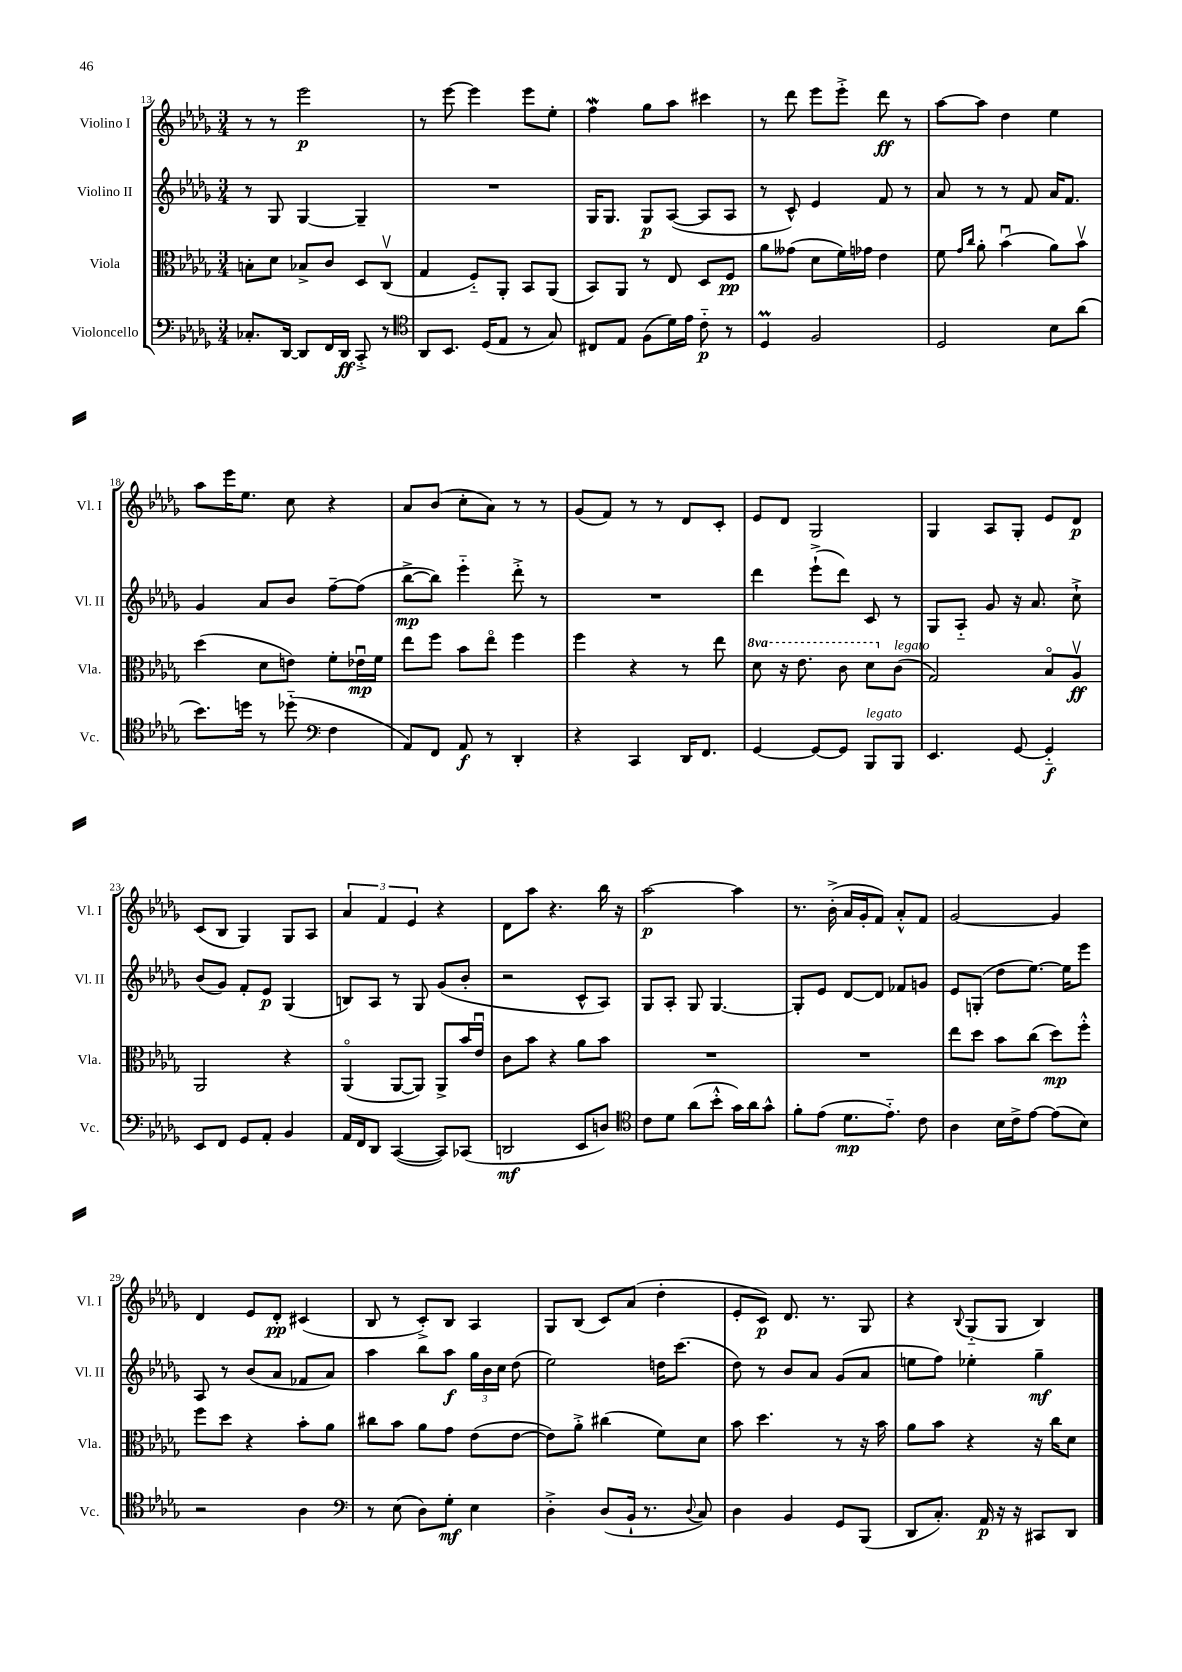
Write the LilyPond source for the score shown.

<<
\new StaffGroup <<
\new Staff = "s0" \with { instrumentName = "Violino I" shortInstrumentName = "Vl. I" } {
    \clef treble \key des \major \numericTimeSignature \time 3/4
    \autoBeamOff r8 r8 ees'''2\p |
    r8 ees'''8~ ees'''4 ees'''8[ ees''8]-. |
    f''4\mordent ges''8[ aes''8] cis'''4 |
    r8 des'''8 ees'''8[ ees'''8]-.-> des'''8\ff r8 |
    aes''8[~ aes''8] des''4 ees''4 |
    aes''8[ ees'''16 ees''8.] c''8 r4 |
    aes'8[ bes'8]( c''8[-. aes'8]) r8 r8 |
    ges'8[( f'8]) r8 r8 des'8[ c'8]-. |
    ees'8[ des'8] ges2 |
    ges4 aes8[ ges8]-. ees'8[ des'8]\p |
    c'8[( bes8] ges4) ges8[ aes8] |
    \tuplet 3/2 { aes'4 f'4 ees'4 } r4 |
    des'8[ aes''8] r4. bes''16 r16 |
    aes''2~\p aes''4 |
    r8. bes'16-.->( aes'16[ ges'16-. f'8]) aes'8[-.-^ f'8] |
    ges'2~ ges'4 |
    des'4 ees'8[ des'8]-.\pp cis'4( |
    bes8 r8 c'8[-.->) bes8] aes4 |
    ges8[ bes8]( c'8[) aes'8]( des''4-. |
    ees'8[-. c'8]\p) des'8. r8. ges8 |
    r4 \appoggiatura { bes8 } ges8[-_( ges8] bes4) \bar "|." |
}
\new Staff = "s1" \with { instrumentName = "Violino II" shortInstrumentName = "Vl. II" } {
    \clef treble \key des \major \numericTimeSignature \time 3/4
    \autoBeamOff r8 ges8 ges4~ ges4-- |
    R2. |
    ges16[ ges8.] ges8[\p aes8]~( aes8[ aes8] |
    r8 c'8-^) ees'4 f'8 r8 |
    aes'8 r8 r8 f'8 aes'16[ f'8.] |
    ges'4 aes'8[ bes'8] f''8[~-- f''8]( |
    bes''8[~->\mp bes''8]) ees'''4-_ des'''8-.-> r8 |
    R2. |
    des'''4 ees'''8[-!->( des'''8]) c'8 r8 |
    ges8[ aes8]-_ ges'8 r16 aes'8. c''8-!-> |
    bes'8[( ges'8]) f'8[-. ees'8]\p ges4( |
    b8[) aes8] r8 ges8 ges'8[( bes'8]-. |
    r2 c'8[-^ aes8]) |
    ges8[ aes8]-. ges8 ges4.~ |
    ges8[-. ees'8] des'8[~ des'8] fes'8[ g'8] |
    ees'8[ g8]-.( des''8[ ees''8.]~) ees''16[ ees'''8] |
    aes8 r8 bes'8[( aes'8] fes'8[ aes'8]) |
    aes''4 bes''8[ aes''8]\f \tuplet 3/2 { ges''16[ bes'16 c''16] } des''8( |
    ees''2) d''16[ c'''8.]( |
    des''8) r8 bes'8[ aes'8] ges'8[( aes'8] |
    e''8[ f''8]) ees''4-. ges''4--\mf \bar "|." |
}
\new Staff = "s2" \with { instrumentName = "Viola" shortInstrumentName = "Vla." } {
    \clef alto \key des \major \numericTimeSignature \time 3/4 \set Staff.ottavationMarkups = #ottavation-simple-ordinals
    \autoBeamOff b8[-. des'8] bes8[-> c'8] des8[ c8]\upbow( |
    ges4 f8[-_) aes,8]-. bes,8[ aes,8]( |
    bes,8[) aes,8] r8 ees8 des8[ f8]\pp |
    aes'8[ geses'8]( des'8[ f'16) ges'16] ees'4 |
    f'8 \grace { ges'16[ c''16] } aes'8-. bes'4\downbow( aes'8[) bes'8]\upbow |
    des''4( des'8[ e'8]) f'8[-. ees'16\downbow\mp f'16] |
    ees''8[ f''8] bes'8[ ees''8]\flageolet f''4 |
    f''4 r4 r8 ees''8 |
    \ottava #1 des''8 r16 ees''8. c''8 des''8[ \ottava #0 c'8]^\markup { \italic "legato" }( |
    ges2) bes8[\flageolet aes8]\upbow\ff |
    aes,2 r4 |
    aes,4\flageolet( aes,8[~ aes,8]) aes,8[-> bes'16 ees'16]\downbow |
    c'8[ bes'8] r4 aes'8[ bes'8] |
    R2. |
    R2. |
    ees''8[ des''8] bes'8[ c''8]( des''8[\mp) f''8]-.-^ |
    f''8[ des''8] r4 bes'8[-. aes'8] |
    cis''8[ bes'8] aes'8[ ges'8] ees'8[( ees'8]~ |
    ees'8[) aes'8]-.-> cis''4( f'8[) des'8] |
    bes'8 des''4. r8 r16 bes'16 |
    aes'8[ bes'8] r4 r16 c''16[ des'8] \bar "|." |
}
\new Staff = "s3" \with { instrumentName = "Violoncello" shortInstrumentName = "Vc." } {
    \clef bass \key des \major \numericTimeSignature \time 3/4
    \autoBeamOff ces8.[-. des,16]~ des,8[ f,16 des,16]\ff c,8-.-> r8 |
    \clef tenor aes,8[ bes,8.] des16[( ees8] r8 ges8) |
    cis8[ ees8] f8[( des'16) ees'16] c'8-_\p r8 |
    des4\prall f2 |
    des2 bes8[ aes'8]( |
    bes'8.[) d''16] r8 des''8-_( \clef bass f4 |
    aes,8[) f,8] aes,8\f r8 des,4-. |
    r4 c,4 des,16[ f,8.] |
    ges,4~ ges,8[~ ges,8] bes,,8[^\markup { \italic "legato" } bes,,8] |
    ees,4. ges,8~ ges,4-_\f |
    ees,8[ f,8] ges,8[ aes,8]-. bes,4 |
    aes,16[ f,16 des,8] c,4~( c,8[) ces,8]( |
    d,2\mf ees,8[ d8]) |
    \clef tenor c'8[ des'8] aes'8[( bes'8]-.-^ ges'16[) aes'16 ges'8]-^ |
    f'8[-. ees'8]( des'8.[\mp ees'8.]-_) c'8 |
    aes4 bes16[ c'16-> ees'8]~ ees'8[( bes8]) |
    r2 aes4 |
    \clef bass r8 ees8( des8[) ges8]-.\mf ees4 |
    des4-.-> des8[( bes,16]-! r8. \appoggiatura { des8 } c8) |
    des4 bes,4 ges,8[ bes,,8]( |
    des,8[ c8.]-.) aes,16\p r16 r16 cis,8[ des,8] \bar "|." |
}
>>
>>
\layout { \context { \Score currentBarNumber = #13 } }
